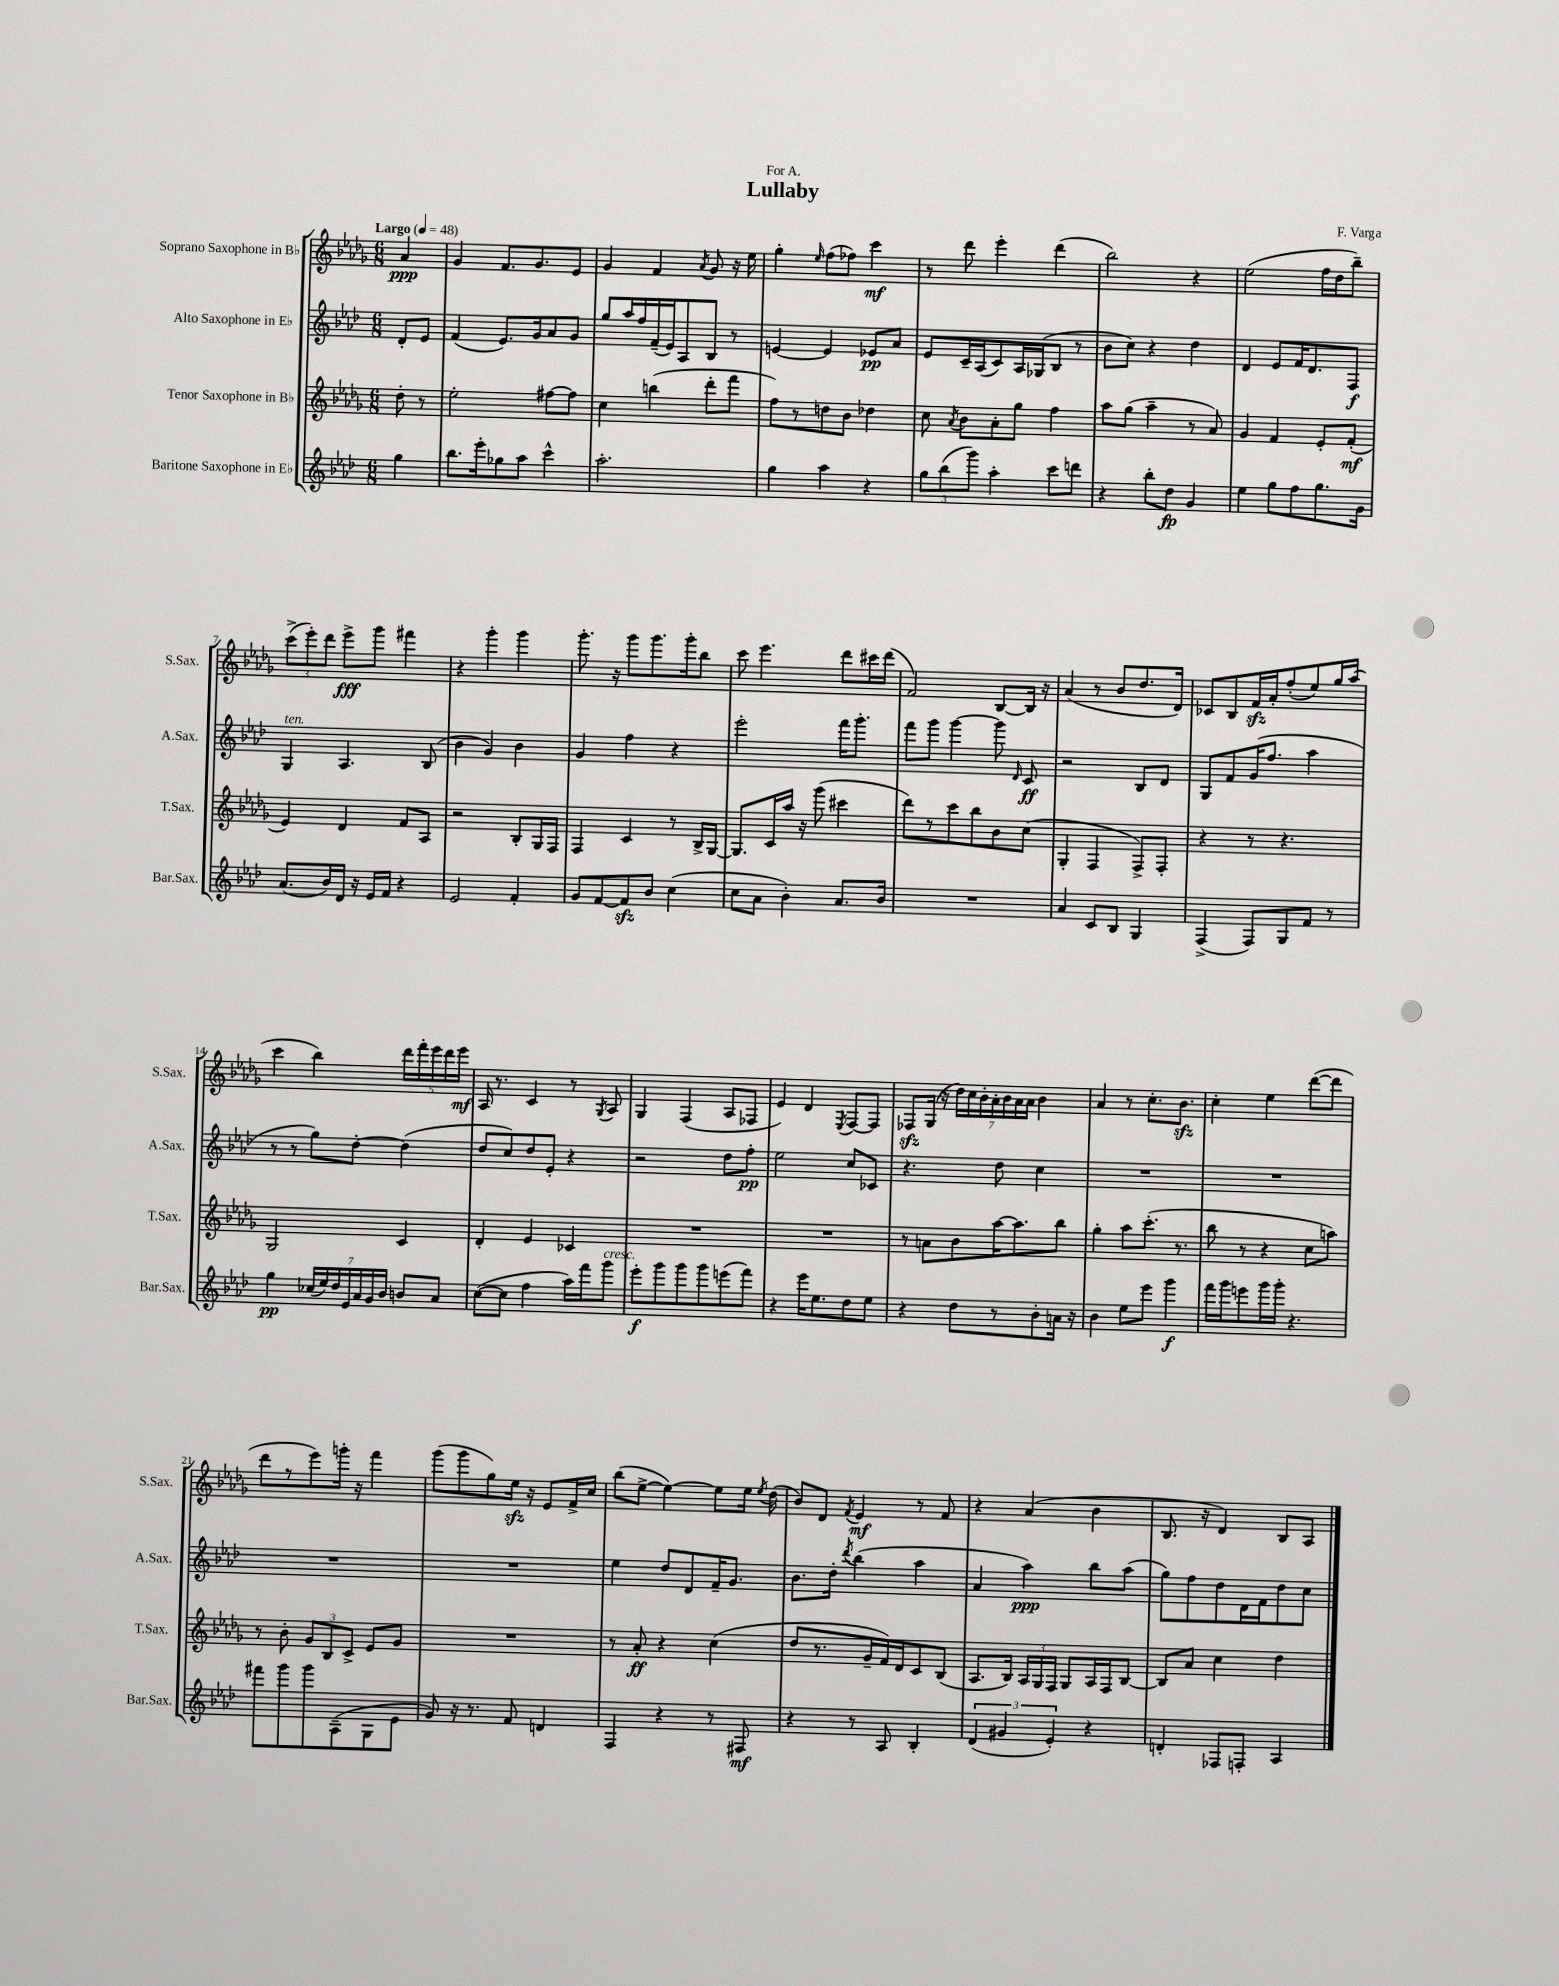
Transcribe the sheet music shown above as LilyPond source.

\header { title = "Lullaby" composer = "F. Varga" dedication = "For A." }
<<
\new StaffGroup <<
\new Staff = "s0" \with { instrumentName = "Soprano Saxophone in Bb" shortInstrumentName = "S.Sax." } {
    \clef treble \key des \major \numericTimeSignature \time 6/8 \partial 4 \tempo "Largo" 4 = 48
    \autoBeamOff aes'4\ppp |
    ges'4 f'8.[ ges'8. ees'8] |
    ges'4 f'4 \acciaccatura { aes'8 } ges'8 r16 ees''16 |
    ges''4-. \grace { ees''16 } f''8[( fes''8]) c'''4\mf |
    r8 des'''8 ees'''4-. des'''4( |
    bes''2) r4 |
    ees''2( f''16[ des''16 bes''8]--) |
    \tuplet 3/2 { c'''8[->( ees'''8-.) des'''8] } ees'''8[->\fff ges'''8] fis'''4 |
    r4 ges'''4-. ges'''4 |
    ges'''8.-. r16 ges'''8[ ges'''8. ges'''16-. bes''8] |
    c'''8 ees'''4. des'''8[ cis'''16 des'''16]( |
    f'2) bes8[~ bes16] r16 |
    aes'4( r8 bes'8[ des''8. des'16]) |
    ces'8[ bes8 f'16\sfz aes'16-. f''8-.( ees''8) ges''16 aes''16]( |
    c'''4 bes''4) \tuplet 5/4 { des'''16[ f'''16-. ees'''16 des'''16 ees'''16]\mf } |
    aes16 r8. c'4 r8 \acciaccatura { ges8 } aes8 |
    ges4 f4( aes8[ fes8] |
    ees'4) des'4 \acciaccatura { ees8 } f8[~ f8] |
    fes8[\sfz ges16]( r16 \tuplet 7/4 { des''16[) c''16 bes'16-. aes'16-. bes'16 aes'16 aes'16] } bes'4 |
    aes'4 r8 c''8.[-. bes'8.]\sfz |
    c''4-. ees''4 des'''8[~( des'''8] |
    des'''8[ r8 ees'''8) g'''16]-. r16 f'''4 |
    ges'''8[( ges'''8 ges''8) ees''16]\sfz r16 ees'8[ f'16-> c''16] |
    bes''8[( ees''8]~-> ees''4~) ees''8[ ees''16] \acciaccatura { ees''8 } des''16( |
    bes'8[) des'8] \acciaccatura { f'8 } ees'4\mf r8 f'8 |
    r4 aes'4( bes'4 |
    bes8. r16 des'4) bes8[ aes8] \bar "|." |
}
\new Staff = "s1" \with { instrumentName = "Alto Saxophone in Eb" shortInstrumentName = "A.Sax." } {
    \clef treble \key aes \major \numericTimeSignature \time 6/8 \partial 4
    \autoBeamOff des'8[-. ees'8] |
    f'4( ees'8.[) g'16 aes'8 g'8] |
    g''8[ aes''16 f''16 f'16--( ees'16) aes8 bes8] r8 |
    e'4~ e'4 ees'8[\pp aes'8] |
    ees'8[ c'16-- aes16( c'8) aes16 ges16( bes8] r8 |
    bes'8[ c''8]) r4 des''4 |
    des'4 ees'8[ f'16 des'8. f8]\f |
    g4^\markup { \italic "ten." } aes4. bes8( |
    bes'4 g'4) bes'4 |
    g'4 f''4 r4 |
    ees'''2-. f'''16[ g'''8.]-. |
    f'''8[ g'''8] g'''4~ g'''8 \grace { des'16 } c'8\ff |
    r2 bes8[ des'8] |
    g8[ f'8 g'16( f''8.] aes''4 |
    r8 r8 g''8[) des''8]~-. des''4( |
    des''8[ c''8) des''8 ees'8]-. r4 |
    r2 des''8[ f''8]-.\pp |
    ees''2 c''8[ ces'8] |
    r4. des''8 c''4 |
    R2. |
    R2. |
    R2. |
    R2. |
    ees''4 des''8[ des'8 f'16-- g'8.] |
    bes'8.[ des''16]-. \acciaccatura { des'''8 } bes''4( aes''4 |
    aes'4 aes''4\ppp) bes''8[ aes''8]( |
    g''8[) f''8 des''8 des'16 f'16 des''8 c''8] \bar "|." |
}
\new Staff = "s2" \with { instrumentName = "Tenor Saxophone in Bb" shortInstrumentName = "T.Sax." } {
    \clef treble \key des \major \numericTimeSignature \time 6/8 \partial 4
    \autoBeamOff des''8-. r8 |
    ees''2-. fis''8[~ fis''8] |
    c''4 b''4( des'''8[-. f'''8] |
    f''8[) r8 d''8 bes'8] des''4 |
    c''8 \acciaccatura { aes'8 } bes'8[ aes'8-. ges''8] f''4 |
    aes''8[ ges''8]( aes''4-- r8 aes'8) |
    ges'4 f'4 ees'8[-. f'8]-.\mf( |
    ees'4) des'4 f'8[ aes8] |
    r2 bes8[-. ges16 f16] |
    f4 c'4 r8 bes16[-> ges16]~ |
    ges8.[ c'16 aes''16] r16 ges'''8( cis'''4 |
    des'''8[) r8 c'''8 bes''8 bes'8 c''8]( |
    ges4-. f4 f8[->) f8]-. |
    r4 r8 r4. |
    ges2 c'4 |
    des'4-. ees'4 ces'4 |
    R2. |
    R2. |
    r8 a'8[ bes'8 aes''16~ aes''8. bes''8] |
    ges''4-. aes''8[ c'''8.]-.( r8. |
    bes''8 r8 r4 c''8[ a''8]) |
    r8 bes'8-. \tuplet 3/2 { ges'8[ bes8 c'8]-> } ees'8[ ges'8] |
    R2. |
    r8 aes'8-.\ff r4 c''4( |
    des''8[ r8. ges'16-- f'16) des'16 c'8 bes8]( |
    aes8.[ bes16]) \tuplet 3/2 { aes16[ ges16 f16] } ges8[ aes16 f16 bes8]~ |
    bes8[ aes'8] c''4 des''4 \bar "|." |
}
\new Staff = "s3" \with { instrumentName = "Baritone Saxophone in Eb" shortInstrumentName = "Bar.Sax." } {
    \clef treble \key aes \major \numericTimeSignature \time 6/8 \partial 4
    \autoBeamOff g''4 |
    bes''8.[ ees'''16-. ges''8 aes''8] c'''4-^ |
    aes''2.-. |
    g''4 aes''4 r4 |
    \tuplet 3/2 { g''8[ bes''8( g'''8]) } aes''4-. c'''8[ d'''8] |
    r4 bes''8[-. des''8]\fp g'4 |
    ees''4 g''8[ f''8 g''8. g'16] |
    aes'8.[( bes'16) des'16] r16 ees'16[ f'16] r4 |
    ees'2 f'4-. |
    g'8[ f'8~ f'8\sfz bes'8] c''4( |
    c''8[ aes'8] bes'4-.) aes'8.[ bes'16] |
    R2. |
    aes'4 c'8[ bes8] g4 |
    f4->( f8[) g8 f'8] r8 |
    g''4\pp \tuplet 7/4 { ces''16[( ees''16) des''16 ees'16 aes'16 g'16 bes'16] } b'8[ aes'8] |
    c''8[~( c''8] f''4 aes''16[) f'''16 g'''8]^\markup { \italic "cresc." } |
    ees'''8[-.\f g'''8 g'''8 g'''8 e'''8( f'''8]) |
    r4 ees'''16[ ees''8. des''8 ees''8] |
    r4 des''8[ r8 bes'8-. a'16] r16 |
    bes'4 ees''8[ ees'''8] g'''4\f |
    f'''16[ g'''16 e'''8 g'''16 g'''16]-. r4. |
    fis'''8[ g'''8 g'''8 aes8--( g8 ees'8] |
    g'8) r16 r8. f'8 d'4 |
    f4 r4 r8 fis8\mf |
    r4 r8 aes8 bes4-. |
    \tuplet 3/2 { des'4( gis'4 ees'4-.) } r4 |
    d'4-. fes8[ f8]-. aes4 \bar "|." |
}
>>
>>
